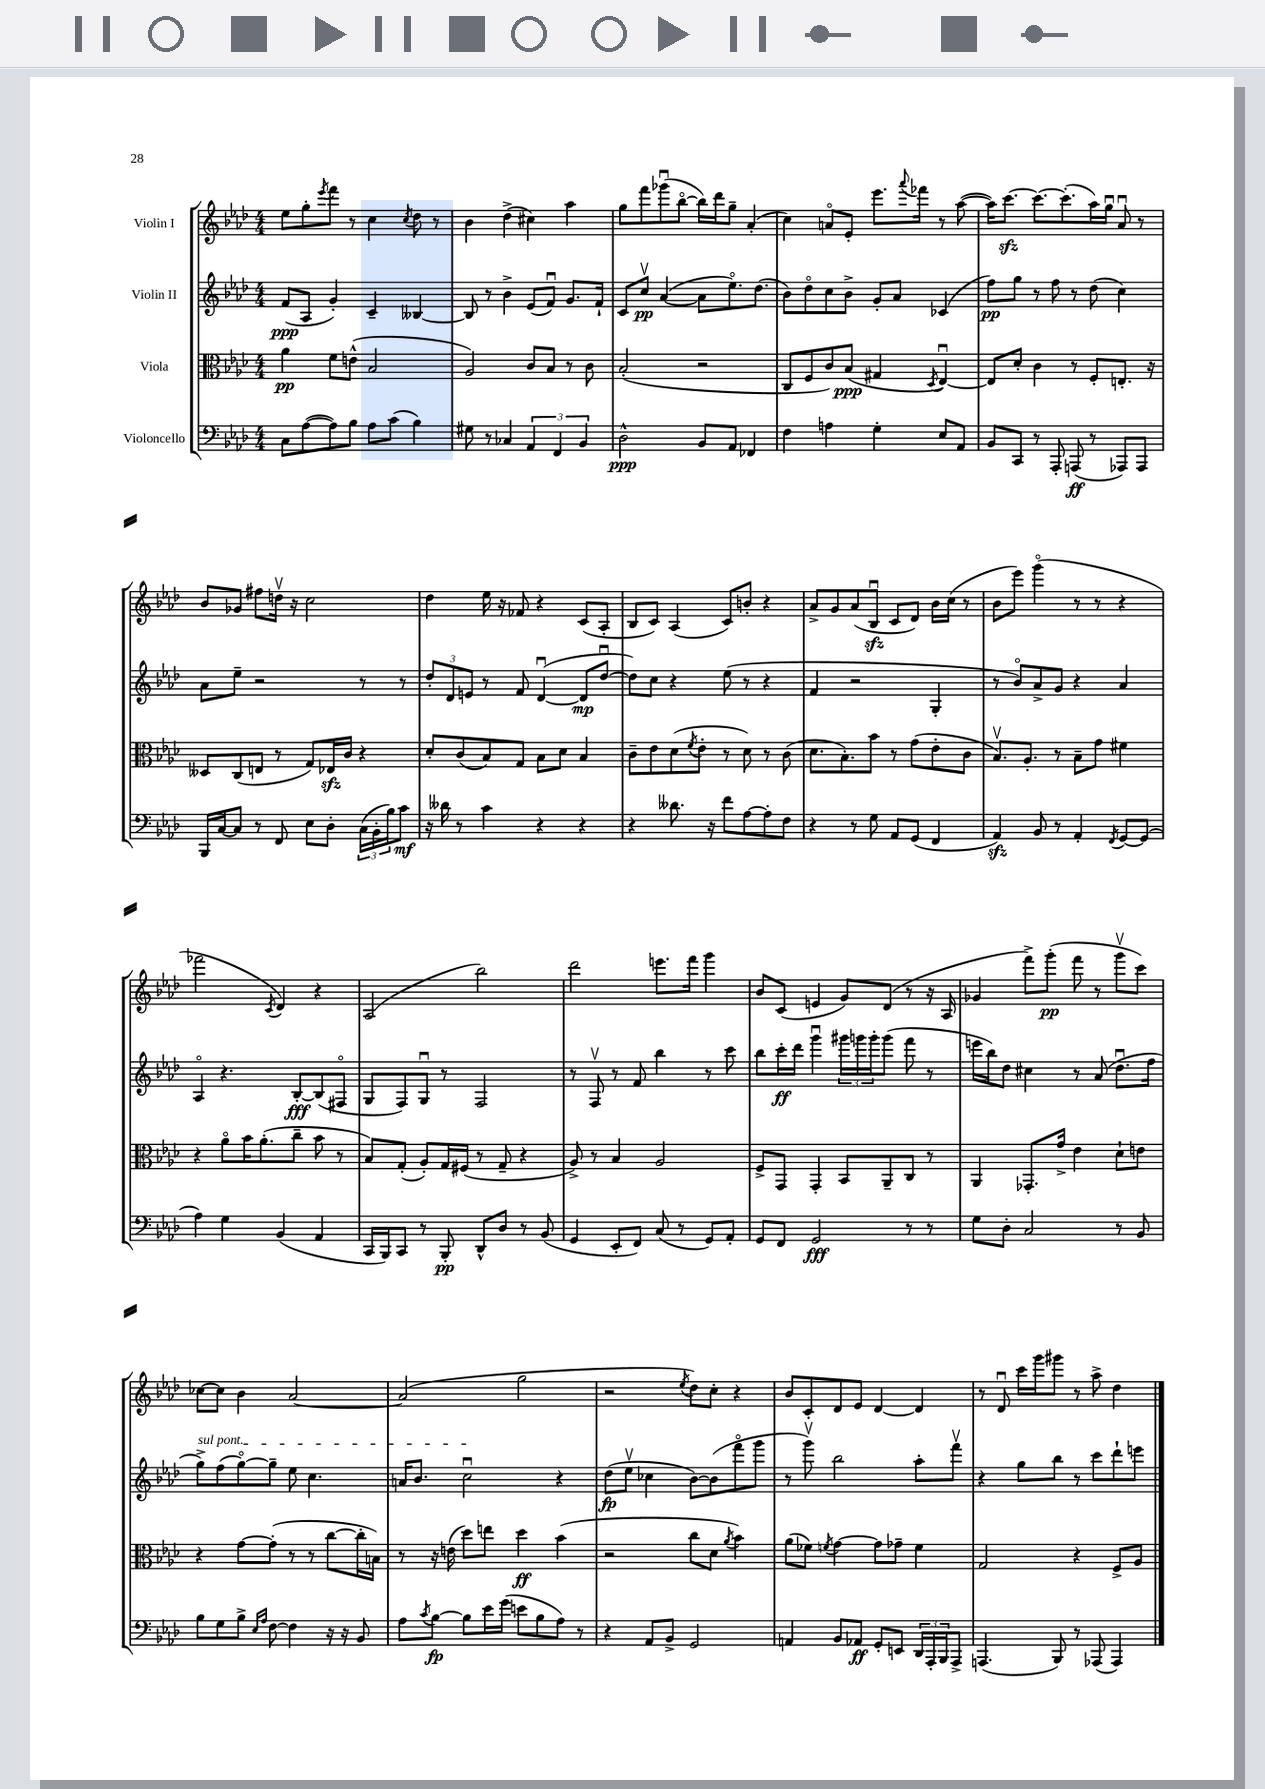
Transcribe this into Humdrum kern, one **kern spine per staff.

**kern	**kern	**kern	**kern
*staff4	*staff3	*staff2	*staff1
*clefF4	*clefC3	*clefG2	*clefG2
*k[b-e-a-d-]	*k[b-e-a-d-]	*k[b-e-a-d-]	*k[b-e-a-d-]
*M4/4	*M4/4	*M4/4	*M4/4
8C	4a-	(8f	8ee-
([8A-	.	8A-	8gg'
.	.	.	8qeee-
8A-])	8f	4g')	8fff
8B-	(8e^^	.	8r
8A-	2B-	4c~	4cc
(8c	.	.	.
.	.	.	8qcc
4B-)	.	[4B--	8dd-
.	.	.	8r
=	=	=	=
8G#	2A-)	8B--]	4b-
8r	.	8r	.
4C-	.	4b-^	(4dd-^
6AA-	8c	(8e-	4cc#)
.	8B-	8fu)	.
6FF	.	.	.
.	8r	8.g	4aa-
6BB-	.	.	.
.	8c	.	.
.	.	16f`	.
=	=	=	=
2D-^^	(2B-'	8c	8gg
.	.	8ccv	8fff
.	.	([4a-	(8ggg-u
.	.	.	[8bb-o
8BB-	2r	8a-]	16bb-])
.	.	.	16ddd-
8AA-	.	8.ee-o)	8gg~
4FF-	.	.	(4a-'
.	.	(8.dd-	.
=	=	=	=
4F	8C	8b-)	4cc)
.	8F	8dd-o	.
4A	8c)	8cc	8ao
.	(8B-	8b-^	8e-'
4G'	4G#	8g'	8.eee-
.	.	8a-	.
.	.	.	8qqaaa-
.	.	.	16fff-
.	8qD-	.	.
8E-	[4E-u)	(4c-	8r
8AA-	.	.	([8aa-
=	=	=	=
8BB-	8E-]	8ff)	16aa-])
.	.	.	[8.ccc
8CC	8d-'	8gg	.
8r	4c	8r	8.ccc_
8AAA-'	.	8ff	.
.	.	.	(8.ccc']
(8AAA	8r	8r	.
8r	8F'	(8dd-	16aa-)
.	.	.	16ggu
8AAA-)	8.E'	4cc)	8a-u
8AAA-	.	.	8r
.	16r	.	.
=	=	=	=
16BBB-	8D--	8a-	8b-
[16C	.	.	.
8C]	(8C	8ee-~	8g-
8r	8E	2r	8ff#
8FF	8r	.	16ddv
.	.	.	16r
8E-	8G)	.	2cc
8D-'	16E-	.	.
.	16c	.	.
(24C	4r	8r	.
24BB-'	.	.	.
24B-)	.	.	.
8c	.	8r	.
=	=	=	=
16r	8d-'	12dd-'	4dd-
16d--	.	.	.
.	.	12d-	.
8r	(8c	.	.
.	.	12e	.
4c	8B-)	8r	16ee-
.	.	.	16r
.	8G	8f	8f-
4r	8B-	([4d-u	4r
.	8d-	.	.
4r	4B-	8d-]	(8c
.	.	[8dd-u	8A-'
=	=	=	=
4r	8c~	8dd-])	8B-
.	8e-	8cc	8c)
8.d--	(8d-	4r	(4A-
.	8qf	.	.
.	8e-'	.	.
16r	.	.	.
8f	8r	(8ee-	8c)
[8A-	8d-)	8r	8b'
8A-']	8r	4r	4r
8F	(8c	.	.
=	=	=	=
4r	8.d-	4f	8a-^
.	.	.	8g
.	8.B-')	.	.
8r	.	2r	(8a-
8G	8b-	.	8B-u
8AA-	8r	.	8c
(8GG	(8g	.	8d-)
4FF	8e-'	4G'	16b-
.	.	.	(16cc
.	8c	.	8r
=	=	=	=
4AA-)	8.B-v)	8r	8b-
.	.	8b-o)	8eee-)
.	8.A-'	.	.
8BB-	.	8a-^	(4gggo
8r	8r	8g	.
4AA-'	8B-~	4r	8r
.	8g	.	8r
8qFF	.	.	.
[8GG	4f#	4a-	4r
(8GG]	.	.	.
=	=	=	=
4A-)	4r	4A-o	2fff-
4G	8a-o	4.r	.
.	16b-	.	.
.	(8.a-'	.	.
.	.	.	8qc
(4BB-	.	.	4d-)
.	8cc~	[8B-'	.
4AA-	8b-	(8B-]	4r
.	8r	8F#o	.
=	=	=	=
16CC	8B-)	8G	(2A-
16BBB-)	.	.	.
8CC	(8G'	8F)	.
8r	8A-')	8Gu	.
8BBB-'	16G	8r	.
.	(16F#	.	.
8DD-^^	8r	2F	2bb-)
8D-	8G~	.	.
8r	4r	.	.
(8BB-	.	.	.
=	=	=	=
4GG	8A-^)	8r	2ddd-
.	8r	8Fv	.
8EE-'	4B-	8r	.
8FF)	.	8f	.
(8C	2A-	4bb-	8.eee
8r	.	.	.
.	.	.	16fff
8GG)	.	8r	4ggg
8AA-'	.	8ccc	.
=	=	=	=
8GG	8F^	8bb-	8b-
8FF	8GG	16ccc'	(8c
.	.	16ddd-	.
2GG	4GG'	4gggu	4e
.	8BB-	24ggg#	8g)
.	.	24ggg	.
.	.	24ggg'	.
.	8AA-~	(8ggg	(8d-
8r	8C	8fff	8r
8r	8r	8r	16r
.	.	.	16A-
=	=	=	=
8G	4AA-	16eee	4g-
.	.	16bb-)	.
8D-'	.	8dd-	.
2C	8.GG-'	4cc#	8fff^)
.	.	.	(8ggg'
.	16g^	.	.
.	4e-	8r	8fff
.	.	(8a-	8r
8r	8d-`	8.dd-u	8gggv
8BB-	8e	.	8ccc)
.	.	16ff	.
=	=	=	=
8B-	4r	8gg^)	[8cc-
8G	.	(8ff	8cc-]
8B-^	[8g	[8ggo)	4b-
16qqE-	.	.	.
16qqA-	.	.	.
[8F	(8g']	8gg~]	.
4F]	8r	8ee-	[2a-
.	8r	4.cc	.
16r	[8cc	.	.
16r	.	.	.
8BB-	16cc']	.	.
.	16B)	.	.
=	=	=	=
8A-	8r	16a	(2a-]
.	.	8.b-	.
8qc	.	.	.
[8B-	16r	.	.
.	(16e	.	.
8B-]	8dd-)	2ccu	.
16e-	8ee	.	.
(16g	.	.	.
8e	4dd-	.	2gg
8B-	.	.	.
8A-)	(4b-	4r	.
8r	.	.	.
=	=	=	=
4r	2r	(8dd-	2r
.	.	8ee-v	.
8AA-	.	4cc-	.
8BB-^	.	.	.
.	.	.	8qee-
2GG	8cc	[8b-)	8dd-)
.	8d-	(8b-]	8cc'
.	8qa-	.	.
.	4b-)	8fffo	4r
.	.	8ggg	.
=	=	=	=
4AA	(8a-	8r	8b-
.	8f-)	8gggv)	8c'
.	8qf	.	.
8BB-	[4g	2bb-	8d-
8AA-	.	.	8e-
8GG'	8g]	.	[4d-
8EE	8g-~	.	.
24DD-	4f	8aa-'	4d-]
24AAA-'	.	.	.
24BBB-	.	.	.
8AAA-^	.	8fffv	.
=	=	=	=
(4.AAA	2G	4r	8r
.	.	.	8d-u
.	.	8gg	16ccc
.	.	.	16ggg
8BBB-)	.	8bb-	8ggg#
8r	4r	8r	8r
(8AAA-	.	8ccc	8aa-^
4AAA-)	8F^	8ddd-`	4dd-
.	8A-	8eee	.
==	==	==	==
*-	*-	*-	*-
